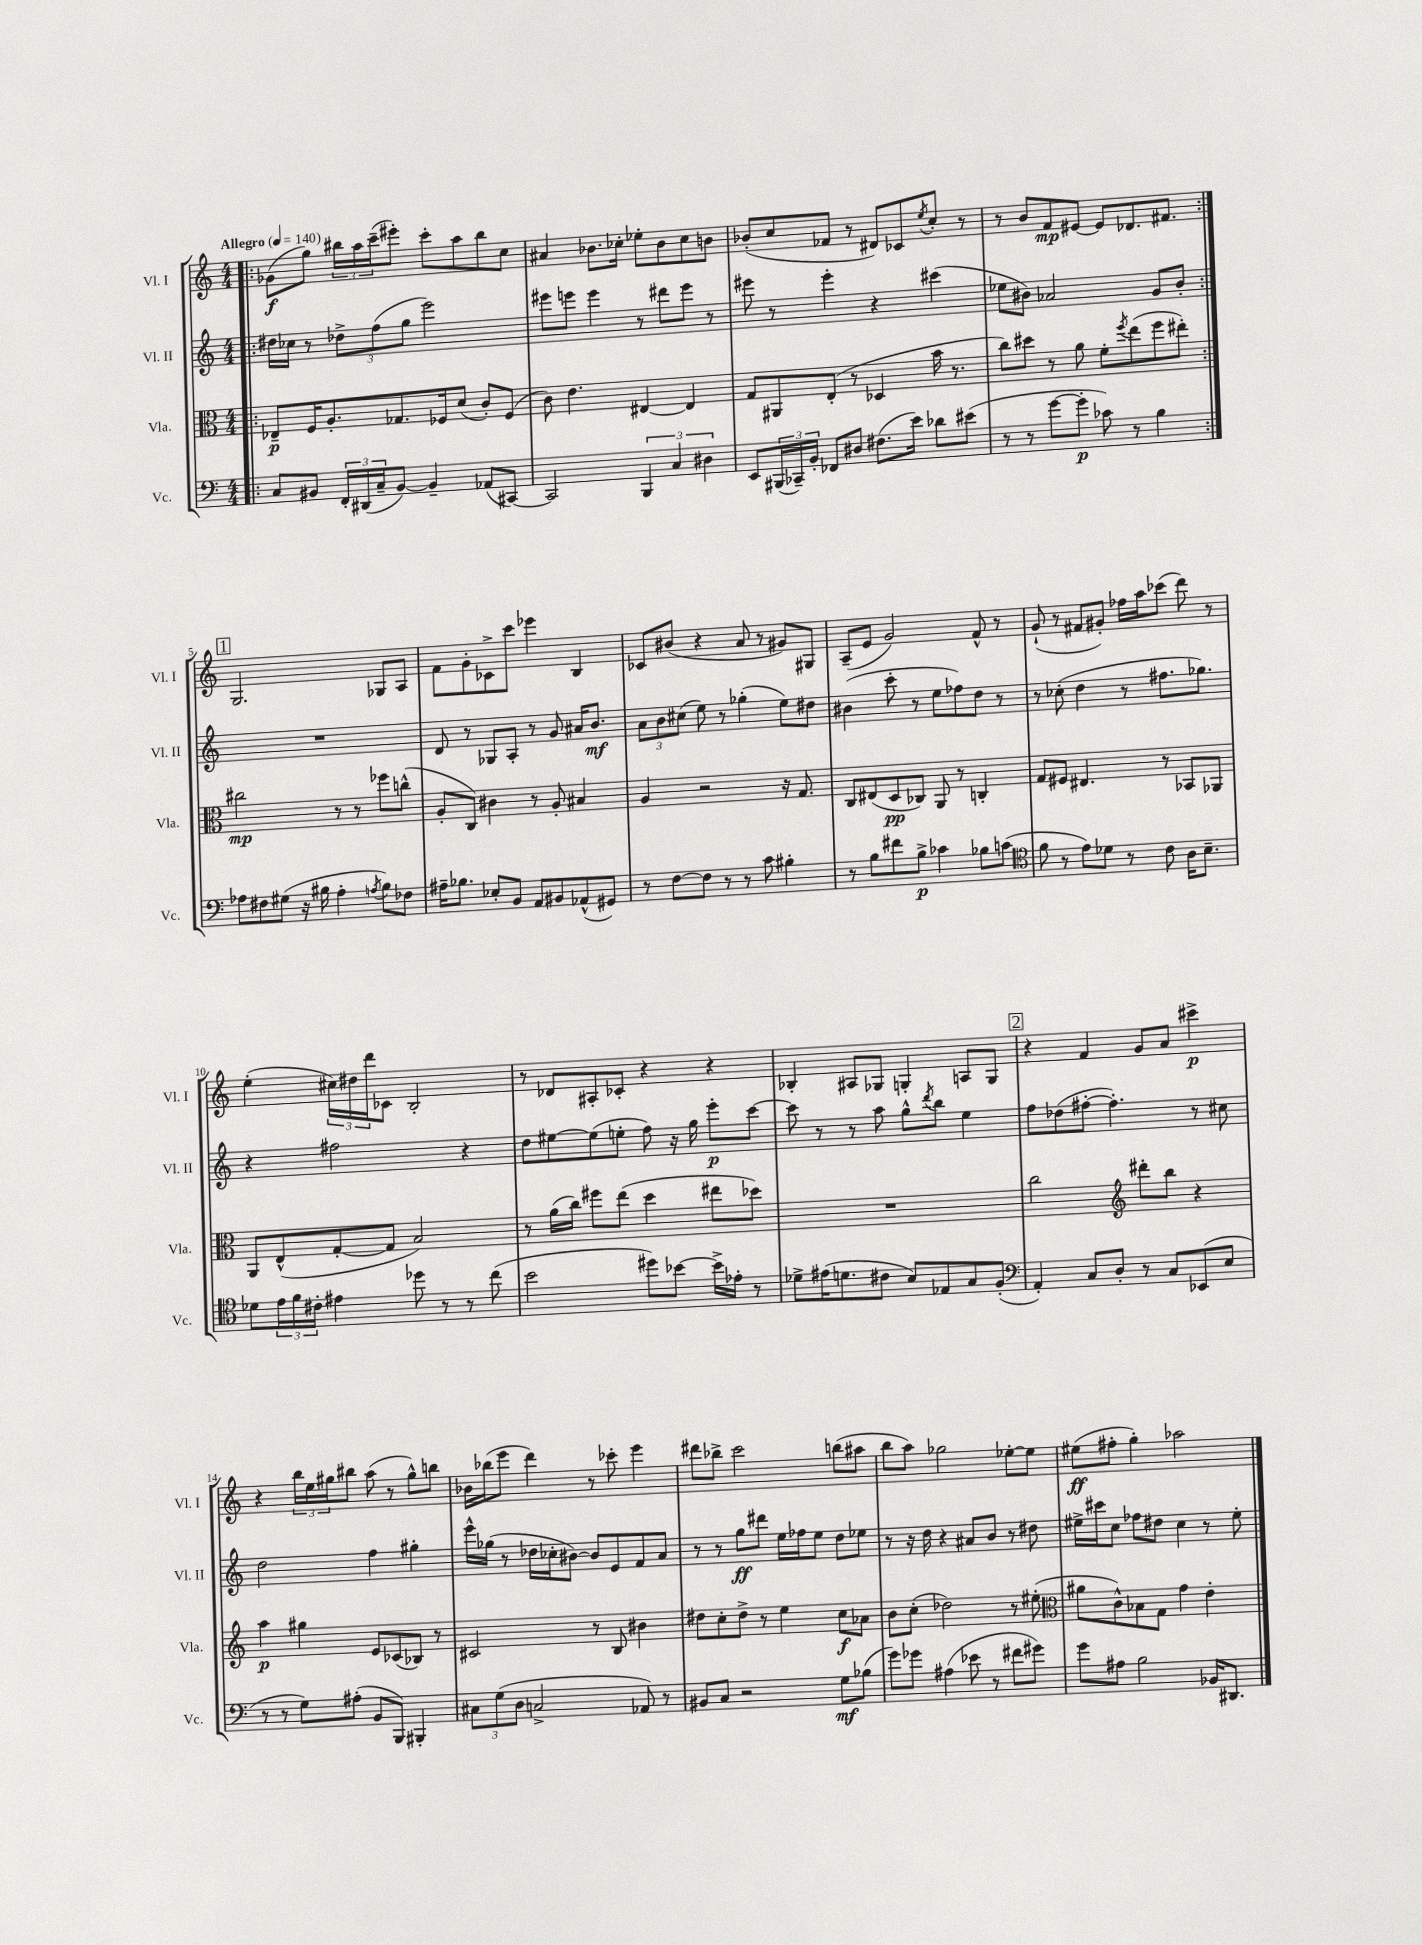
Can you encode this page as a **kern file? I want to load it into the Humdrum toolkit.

**kern	**kern	**kern	**kern
*staff4	*staff3	*staff2	*staff1
*clefF4	*clefC3	*clefG2	*clefG2
*k[]	*k[]	*k[]	*k[]
*M4/4	*M4/4	*M4/4	*M4/4
*MM140	*MM140	*MM140	*MM140
=!|:	=!|:	=!|:	=!|:
8C	8E-~	16dd#	(8g-
.	.	16cc-	.
8BB#	16F	8r	8gg)
.	8.A'	.	.
24FF'	.	12dd-^	24bb#
(24DD#	.	.	24aa
24C~	.	(12ff	(24ccc~
[8BB#)	8.G-	.	8eee#')
.	.	12gg	.
4BB#~]	.	2eee)	8ccc'
.	16F-	.	.
.	(8d	.	8aa
(8AA-	8c')	.	8bb#
[8CC#)	(8F-	.	8cc
=	=	=	=
2CC#]	8c)	8eee#	4a#
.	4.e	8eee	.
.	.	4eee	8.b-
.	.	.	16cc-'
6BBB	[4E#	8r	8ee-'
.	.	8ddd#	8b-
6C	.	.	.
.	4E#]	8eee	8cc-
6D#	.	.	.
.	.	8r	8b
=	=	=	=
8EE	8G	8eee#	(8b-'
(24BBB#	8AA#	8r	8cc
24CC-~)	.	.	.
24BB'	.	.	.
8FF-	(8E'	4eee#'	8f-
8D#	8r	.	8r
(8.F#	4D-	4r	8d#)
.	.	.	8c-
16e)	.	.	.
.	.	.	8qee
8d-	16b	(4ccc#	8cc'
.	8.r	.	.
(8e#	.	.	8r
=	=	=	=
8r	8cc)	8ee-	8r
8r	8dd#	8b#)	8b
[8g	8r	2a-	8f
8g']	8a	.	[8e#
8c-)	8f'	.	8e#]
.	8qff	.	.
8r	(8ee	.	8.d-
4B	8ff	8g	.
.	.	.	8.f#
.	8ee#')	8b#'	.
=:|!	=:|!	=:|!	=:|!
8A-	2cc#	1r	2.G
8F#	.	.	.
(8G#	.	.	.
16r	.	.	.
16B#	.	.	.
4A-'	8r	.	.
.	8r	.	.
8qA	.	.	.
8B#)	8ff-	.	8G-
8F-	(8cc^^	.	8A
=	=	=	=
16A#~	8A'	8d	8f
8.B-	.	.	.
.	8C)	8r	8g'
8E-'	4c#	8G-	8c-^
8BB	.	8A'	8ccc
8AA	8r	8r	4eee-
8BB#	8A'	8g	.
(8AA-^^	4B#	16a#	4B
.	.	8.b	.
8GG#)	.	.	.
=	=	=	=
8r	4A	12a	8c-
.	.	12b	.
[8F	.	.	(8b#
.	.	(12cc#	.
8F]	2r	8ee)	4r
8r	.	8r	.
8r	.	(4gg-'	8a
8c	.	.	8r
4B#'	16r	8ee)	8g#)
.	8.G	.	.
.	.	8dd#	8G#
=	=	=	=
8r	8C	(4b#	(8A~
8B	(8E#	.	8e
8f#	8D	8ccc'	2g)
8B^	8C-)	8r	.
4c-	8AA	8ee	.
.	8r	8ff-)	.
8B-	4C'	8dd	8f^^
(8c	.	8r	8r
=	=	=	=
*clefC4	*	*	*
8f	8G	8r	(8g`
8r	8F#	(8cc-'	8r
8e)	4.E#	4dd	8f#
8d-	.	.	8g#')
8r	.	8r	16ff-
.	.	.	16aa
8c	8r	8.ff#	(8ccc-
16A	8BB-	.	8ddd)
8.B~	.	8.gg-)	.
.	8AA-	.	8r
=	=	=	=
8d-	8AA	4r	(4ee'
24e	(8E^^	.	.
24f	.	.	.
24c#'	.	.	.
4e#	[8G'	2ff#	24cc#)
.	.	.	24dd#
.	.	.	24ddd
.	8G]	.	8c-
8dd-	2B)	.	2B'
8r	.	.	.
8r	.	4r	.
(8cc	.	.	.
=	=	=	=
2b	8r	8dd	8r
.	(16a	[8ee#	8d-
.	16cc)	.	.
.	8ff#	(8ee#]	8A#'
.	(8ee	8ee'	8c-'
8dd#)	4dd	8ff)	4r
[8b-	.	16r	.
.	.	16gg	.
16b-^]	8ee#	8eee'	4r
16e-'	.	.	.
8r	8dd-)	[8ccc	.
=	=	=	=
8d-^	1r	8ccc]	4B-'
(16e#	.	8r	.
8.d	.	.	.
.	.	8r	8A#
8c#	.	8aa	8G-
8B)	.	8gg^^	4G'
.	.	8qddd	.
8E-	.	8bb	.
8G	.	4ee	8A
(8F'	.	.	8G
=	=	=	=
*clefF4	*	*	*
4AA')	2cc	8ff	4r
.	.	(8dd-	.
8C	.	[8ff#'	4f
8D'	.	4.ff#'])	.
*	*clefG2	*	*
8r	8ddd#'	.	8g
8C	8bb	.	8a
(8EE-	4r	8r	4ccc#^
8E	.	8cc#	.
=	=	=	=
8r	4aa	2dd	4r
8r	.	.	.
8G)	4gg#	.	24bb
.	.	.	24ee
.	.	.	24gg#
(8A#'	.	.	8bb#
8BB	8e	4ff	(8aa
8BBB)	(8c-	.	8r
4BBB#'	8B-)	4gg#'	8gg#^^)
.	8r	.	8bb
=	=	=	=
12C#	2c#	16eee^^	16b-
.	.	(16gg-	(16bb-
(12G	.	.	.
.	.	8r	8eee
12D	.	.	.
2C^	.	16dd-	4ddd)
.	.	16cc-'	.
.	.	[8b#)	.
.	8r	8b#]	8r
.	8B	8e	8ccc-'
8AA-)	4b#	8f	4eee
8r	.	8a	.
=	=	=	=
8BB#	8dd#	8r	8ddd#
8C	8cc'	8r	8bb-^
2r	8dd#^	8gg	2ccc
.	8r	8ddd#	.
.	4ee	16ee	.
.	.	16ff-	.
.	.	8ee	.
8G	8cc	8dd	(8bb
(8B-	8a-	8ee-	8aa#
=	=	=	=
8g)	8b	8r	8bb
8g-	(8cc'	16r	8aa)
.	.	16dd	.
(4A#	2dd-)	4r	2gg-
8e-	.	8a#	.
8r	.	8b	.
8f#	8r	8r	[8ee-'
8g#)	(8ee#'	8dd#	8ee-]
=	=	=	=
*	*clefC3	*	*
8g	8a#	16ee#^	(8ee#
.	.	16ccc#	.
8A#	8c^^)	8cc	8ff#'
2B	8B-	8ff-	4gg')
.	8G	8dd#	.
.	4g	4cc	2aa-
16BB-	4e'	8r	.
8.DD#	.	.	.
.	.	8ee#'	.
==	==	==	==
*-	*-	*-	*-
